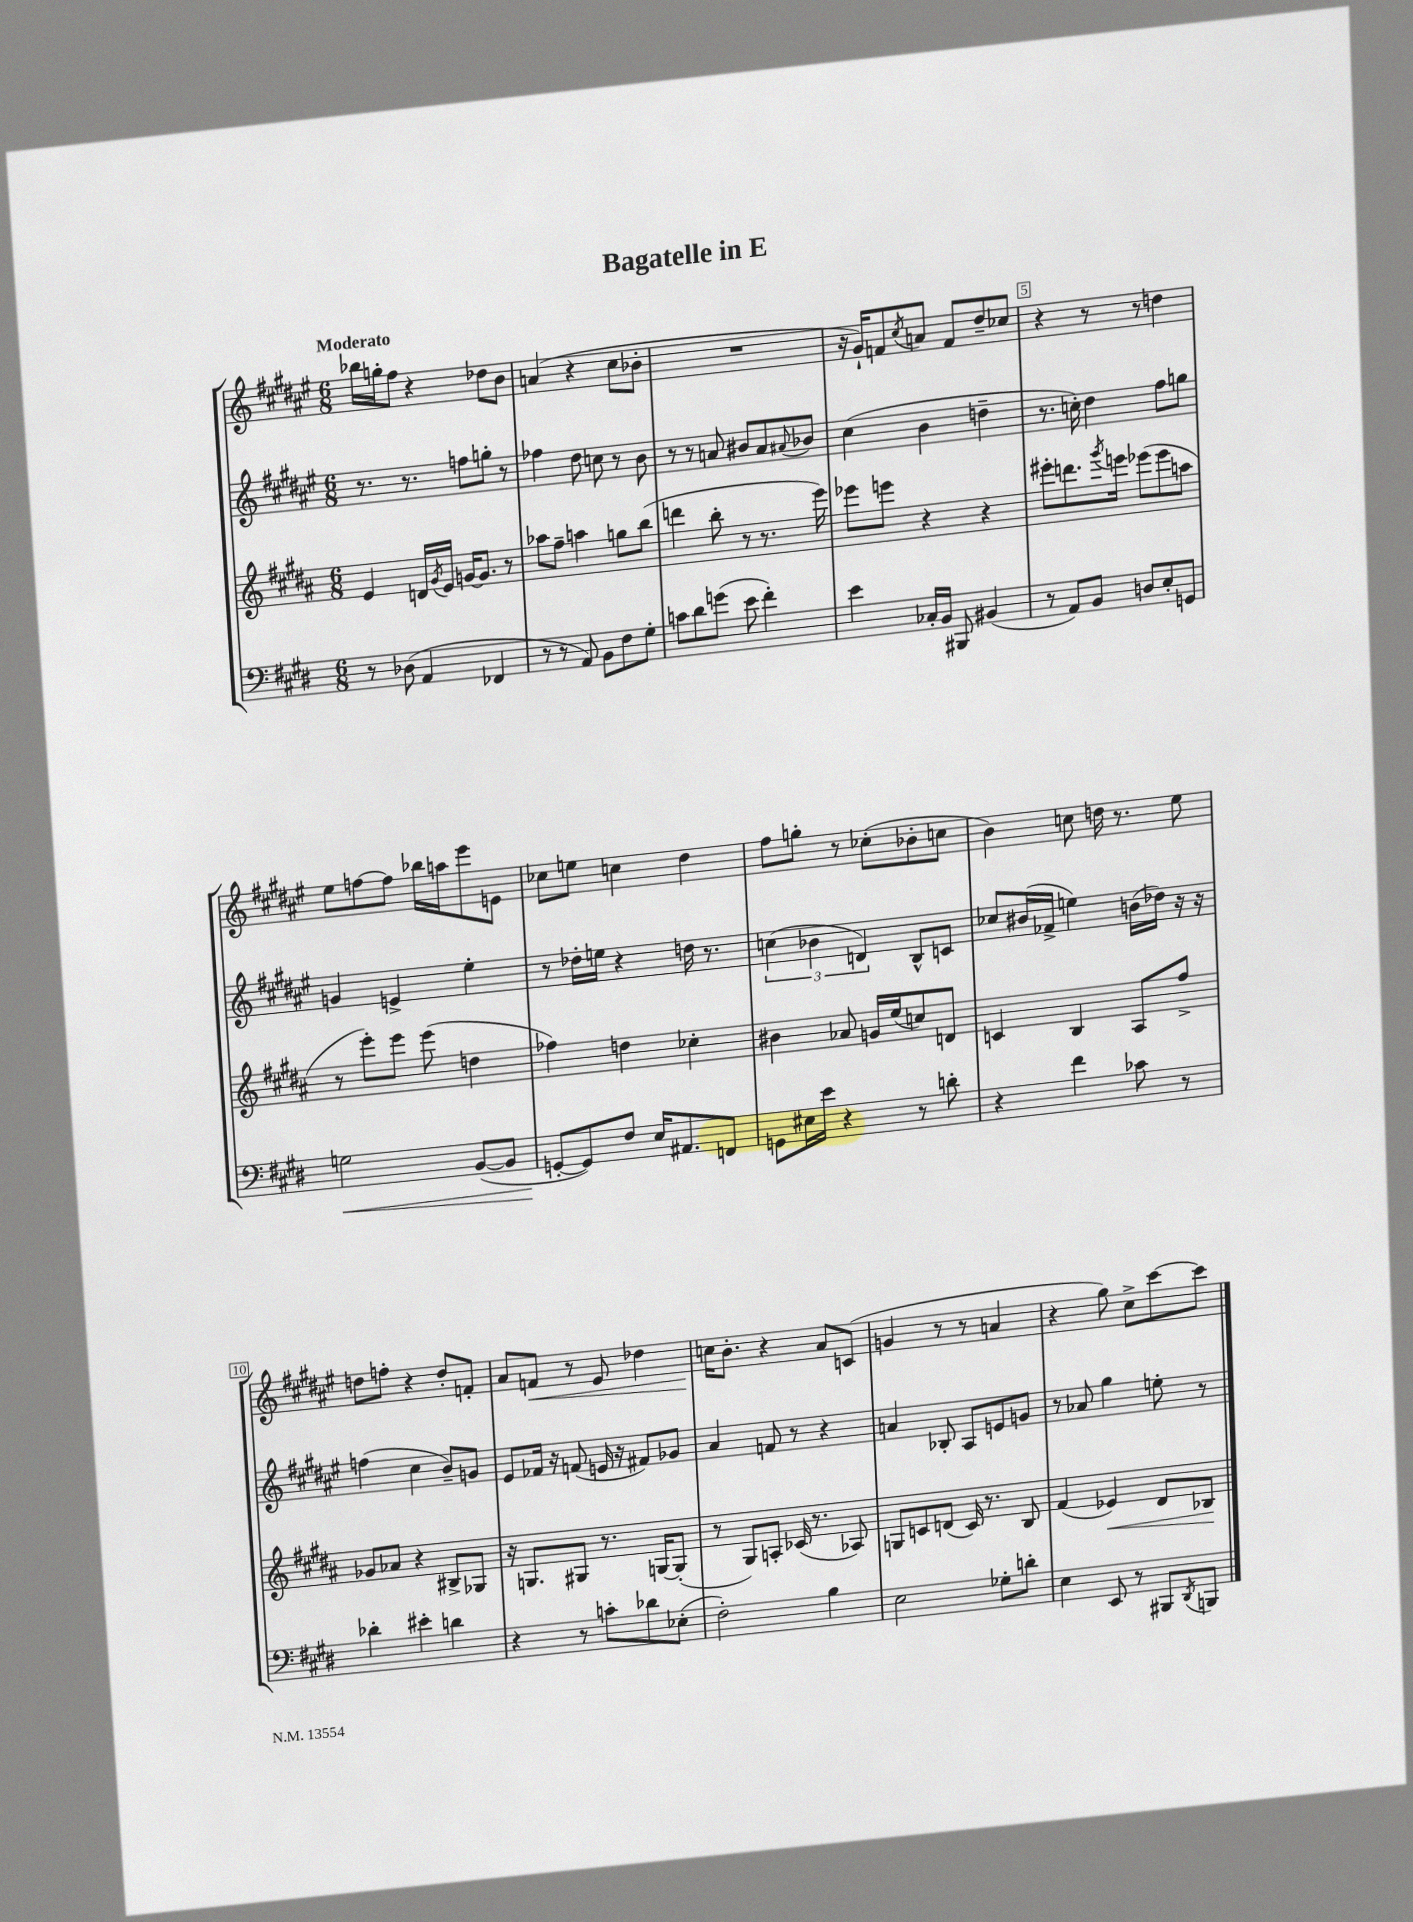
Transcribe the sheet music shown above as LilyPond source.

\header { title = "Bagatelle in E" }
<<
\new StaffGroup <<
\new Staff = "s0" {
    \clef treble \key fis \major \numericTimeSignature \time 6/8 \tempo "Moderato"
    bes''16 g''16-. fis''8 r4 des''8 b'8 |
    a'4( r4 cis''8 bes'8-. |
    R2. |
    r16 gis'16-!) f'8 \acciaccatura { cis''8 } a'8 f'8 dis''8-- ces''8 |
    r4 r8 r8 d''4 |
    eis''8 f''8~ f''8 bes''16 a''16 eis'''8 e'8 |
    ces''8 e''8 c''4 dis''4 |
    fis''8 g''8-. r8 ces''8-.( bes'8-. c''8 |
    b'4) c''8 d''16 r8. eis''8 |
    d''8 f''8-. r4 d''8-. f'8-. |
    ais'8 f'8\< r8 eis'8 des''4 |
    c''16\! b'8.-. r4 ais'8 c'8( |
    g'4 r8 r8 a'4 |
    r4 gis''8) cis''8-> cis'''8~ cis'''8 \bar "|." |
}
\new Staff = "s1" {
    \clef treble \key fis \major \numericTimeSignature \time 6/8
    r8. r8. f''8 g''8-. r8 |
    fes''4 dis''8 c''8 r8 b'8 |
    r8 r8 a'8 bis'8 a'8 \appoggiatura { ais'8 } bes'8 |
    cis''4( b'4 d''4-- |
    r8. c''16-.) dis''4 fis''8 g''8 |
    g'4 e'4-> eis''4-. |
    r8 des''16-. e''16 r4 d''16 r8. |
    \tuplet 3/2 { c''4( bes'4 d'4) } b8-^ c'8 |
    ces''8 bis'16( fes'16-> e''4) b'16( des''16) r16 r16 |
    f''4( cis''4 b'8--) g'8 |
    eis'8 fes'16 r16 f'8( e'16 r16 fis'8) ges'8 |
    ais'4 f'8 r8 r4 |
    a'4 bes8-. ais8 e'8 g'8 |
    r8 aes'8 gis''4 e''8-. r8 \bar "|." |
}
\new Staff = "s2" {
    \clef treble \key b \major \numericTimeSignature \time 6/8
    e'4 d'16 \acciaccatura { gis'8 } e'16 g'16~ g'8. r8 |
    aes''8 fis''8-- a''4 g''8 b''8( |
    d'''4 b''8-. r8 r8. e'''16) |
    ees'''8 e'''8 r4 r4 |
    eis'''8-. d'''8. \acciaccatura { gis'''8 } e'''16 ees'''8( ees'''8 a''8 |
    r8 e'''8-.) e'''8 e'''8( d''4 |
    fes''4) d''4 ces''4-. |
    bis'4 aes'8 g'16 e''16( c''8) d'8 |
    c'4 b4 ais8 fis''8-> |
    ges'8 aes'8 r4 bis8-> ges8 |
    r16 g8. gis8 r8. g16~ g8-.( |
    r8 gis8) a8-. ces'16( r8. aes8) |
    g8 c'8 d'8( c'16) r8. b8 |
    fis'4( ees'4\<) dis'8 bes8\! \bar "|." |
}
\new Staff = "s3" {
    \clef bass \key e \major \numericTimeSignature \time 6/8
    r8 des8( a,4 fes,4 |
    r8 r8 a,8) b,8 fis8 gis8-. |
    c'8 dis'8 g'8( e'8 fis'4-.) |
    e'4 ces16-. b,16 bis,,8 bis,4( |
    r8 a,8) b,8 d8 e8-. g,8 |
    g2\< b,8~( b,8 |
    g,8~-.\! g,8) fis8 e16 ais,8. f,8 |
    g,8 eis16 e'16 r4 r8 d'8-. |
    r4 fis'4 ces'8 r8 |
    des'4-. eis'4-. d'4 |
    r4 r8 c'8-. des'8 ees8-.( |
    fis2-.) b4 |
    e2 ges8-. d'8-. |
    e4 e,8 r8 bis,,8 \acciaccatura { dis,8 } b,,8 \bar "|." |
}
>>
>>
\layout { \context { \Score \override BarNumber.break-visibility = ##(#f #t #t) barNumberVisibility = #(every-nth-bar-number-visible 5) \override BarNumber.stencil = #(make-stencil-boxer 0.1 0.3 ly:text-interface::print) } }
